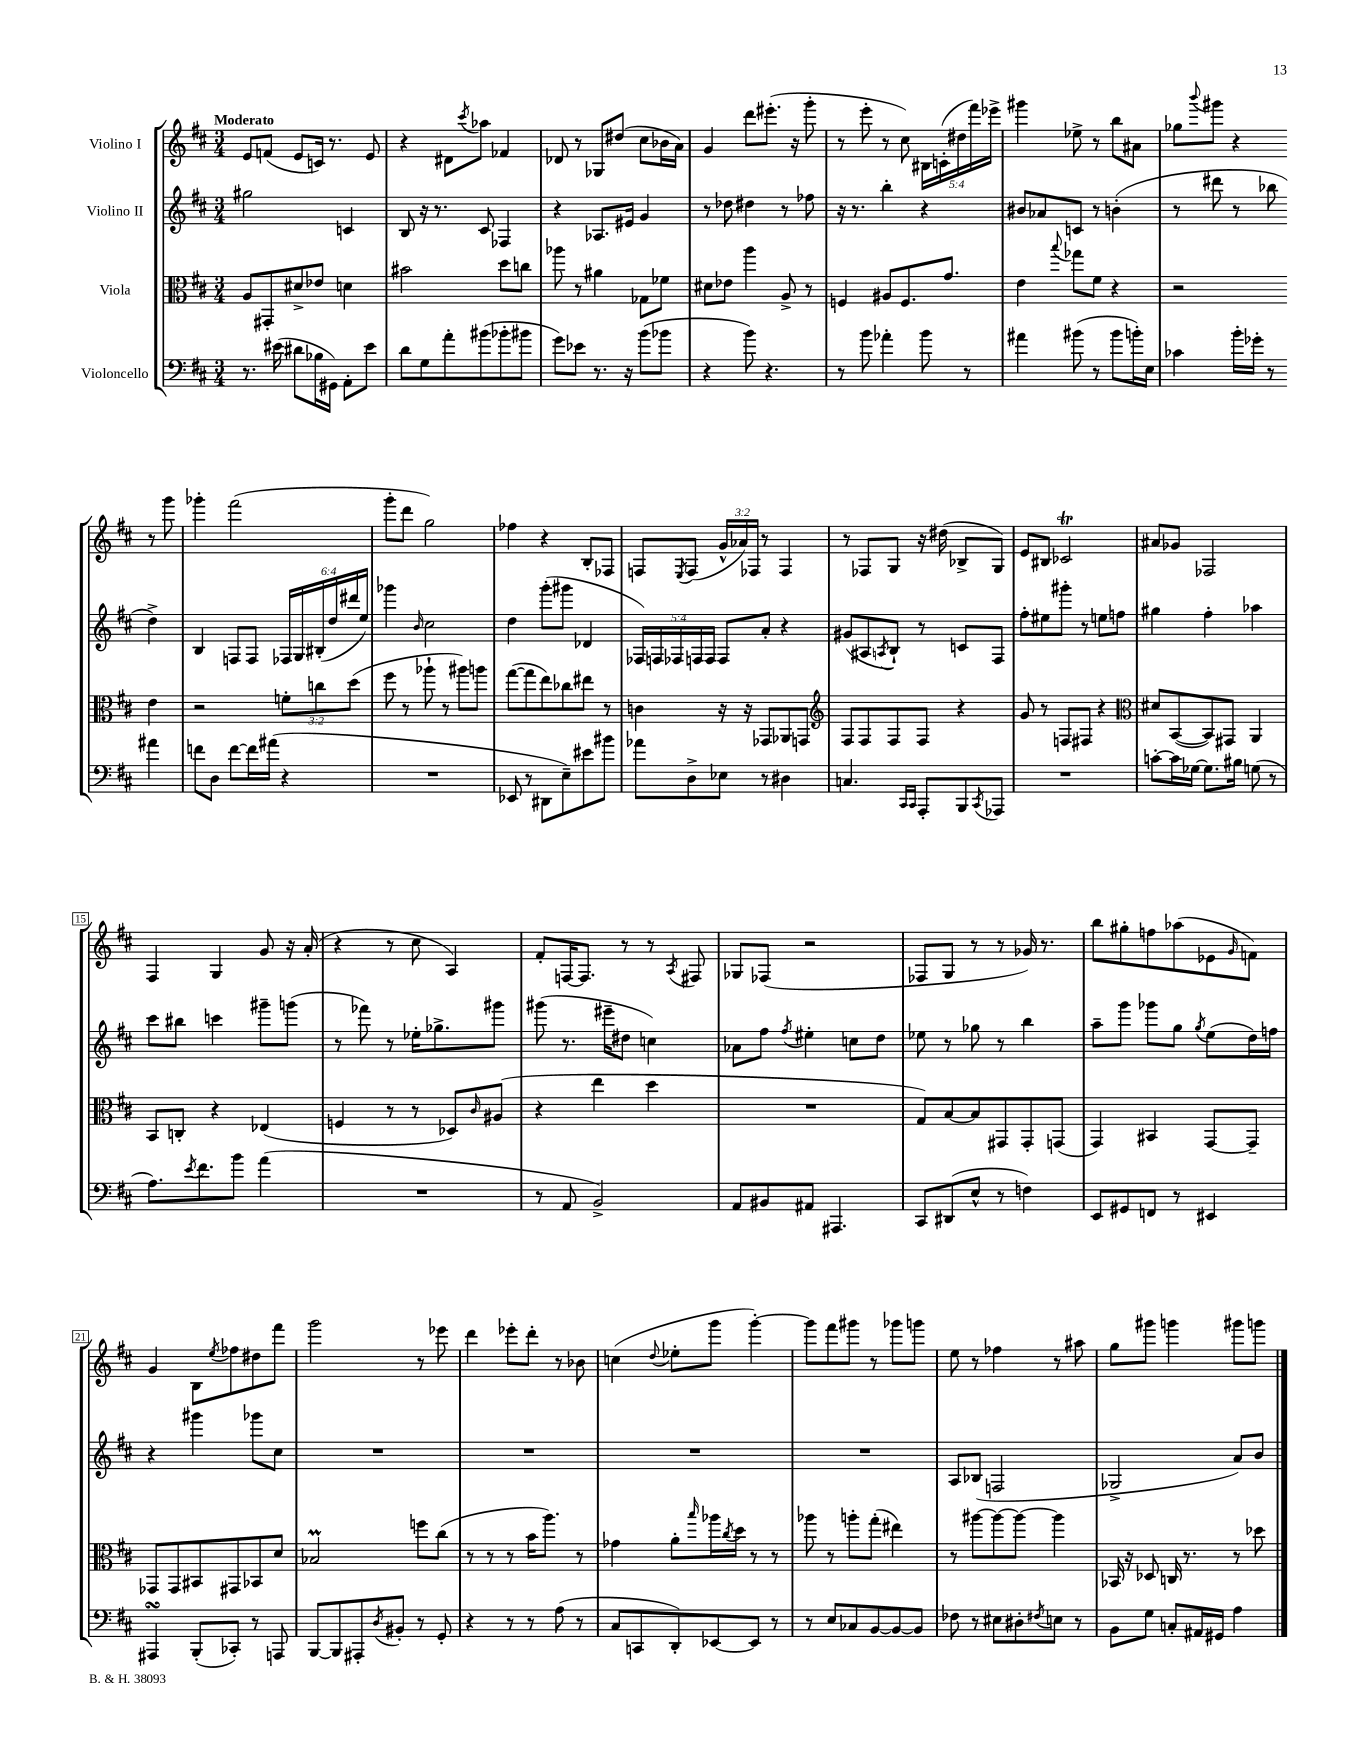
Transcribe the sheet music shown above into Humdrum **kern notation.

**kern	**kern	**kern	**kern
*staff4	*staff3	*staff2	*staff1
*clefF4	*clefC3	*clefG2	*clefG2
*k[f#c#]	*k[f#c#]	*k[f#c#]	*k[f#c#]
*M3/4	*M3/4	*M3/4	*M3/4
8.r	8A	2gg#	8e
.	8GG#'	.	(8f
(16e#	.	.	.
8d#	8d#^	.	8e
16B-	8e-	.	16c)
16GG#)	.	.	8.r
8AA'	4d	4c	.
8e#	.	.	8e
=	=	=	=
8d	2b#	8B	4r
8G	.	16r	.
.	.	8.r	.
8a'	.	.	8d#
.	.	.	8qccc#
(8b#	.	8c#	8aa-
8b-'	8dd	4F-	4f-
8b#	8cc	.	.
=	=	=	=
8g)	8aa-	4r	8d-
8e-	8r	.	8r
8.r	4a#	8.A-	8G-
.	.	.	(8dd#
16r	.	16e#	.
(8b	8G-	4g	8cc#
8b-	8f-	.	16b-
.	.	.	16a)
=	=	=	=
4r	8d#	8r	4g
.	8e-	8dd-	.
8b)	4aa	4dd#	8ddd
4.r	.	.	(8.eee#'
.	8A^	8r	.
.	.	.	16r
.	8r	8ff-	8ggg'
=	=	=	=
8r	4F	16r	8r
.	.	8.r	.
8b	.	.	8eee'
4a-'	8A#	4bb'	8r
.	8.F	.	8cc#)
8b	.	4r	20B#
.	.	.	(20c'
.	8.g	.	.
.	.	.	20dd#
8r	.	.	.
.	.	.	20fff#)
.	.	.	20eee-^
=	=	=	=
4a#	4e	8b#	4ggg#
.	.	8a-	.
.	8qqbb	.	.
(8b#	8gg-	8c	8ee-^
8r	8f#	8r	8r
8b#	4r	(4b'	8bb
16b')	.	.	8a#
16E	.	.	.
=	=	=	=
4c-	2r	8r	8gg-
.	.	.	8qqbbb
.	.	8ddd#	8ggg#
16b'	.	8r	4r
16g-'	.	.	.
8r	.	8bb-	.
4a#	4e	4dd^)	8r
.	.	.	8ggg#
=	=	=	=
8f	2r	4B	4ggg-'
8D	.	.	.
[8f	.	8F	(2fff#
16f]	.	8F	.
(16a#	.	.	.
4r	12f'	24F-	.
.	.	24G	.
.	12cc	(24B#'	.
.	.	24dd	.
.	(12dd	24ddd#	.
.	.	24ee)	.
=	=	=	=
2.r	8ff#	4ggg-	8ggg'
.	8r	.	8ddd
.	.	16qqb	.
.	8aa-`	2cc#	2gg)
.	8r	.	.
.	8aa#)	.	.
.	8aa	.	.
=	=	=	=
8EE-	([8gg	4dd	4ff-
8r	8gg]	.	.
8DD#	8ee)	(8ggg'	4r
8E~)	8cc-	8ggg#	.
8e#	8ee#	4d-	8B'
8b#	8r	.	8F-
=	=	=	=
8a-	4c	20F-)	8F
.	.	20F	.
.	.	20F-	.
.	.	.	8qE
8D^	.	.	(8F
.	.	20F	.
.	.	20F	.
8E-	16r	8F	24g^^
.	.	.	24a-)
.	16r	.	.
.	.	.	24F-
8r	8GG-	8a'	8r
4D#	8AA-	4r	4F-
.	8GG	.	.
=	=	=	=
*	*clefG2	*	*
4.C	8F#	(8g#	8r
.	8F#	8A#	8F-
.	.	8qA	.
.	8F#	8B`)	8G
16qqCC#	.	.	.
16qqCC#	.	.	.
8AAA'	8F#	8r	16r
.	.	.	(16dd#
8BBB	4r	8c	8B-^
8qCC#	.	.	.
8AAA-	.	8F#	8G)
=	=	=	=
2.r	8g	8ff#'	8e
.	8r	8ee#	8B#
.	8F	8ggg#'	2c-
.	8F#	8r	.
.	4r	8ee	.
.	.	8ff	.
=	=	=	=
*	*clefC3	*	*
[8c'	8d#	4gg#	8a#
16c]	([8BB	.	8g-
[16G-	.	.	.
8.G-]	8BB])	4ff#'	2F-
.	8GG#	.	.
16B#	.	.	.
(8G	4AA	4aa-	.
8r	.	.	.
=	=	=	=
8.A)	8BB	8ccc#	4F#
.	8C'	8bb#	.
8qe	.	.	.
8.f#	.	.	.
.	4r	4ccc	4G
8b	.	.	.
(4a	(4E-	8ggg#~	8g
.	.	(8ggg	16r
.	.	.	(16a'
=	=	=	=
2.r	4F	8r	4r
.	.	8fff-)	.
.	8r	8r	8r
.	8r	16ee-'	8cc#
.	.	8.gg-^	.
.	8D-)	.	4A)
.	16qqc#	.	.
.	(8A#	8ggg#	.
=	=	=	=
8r	4r	(8ggg#	8f#'
8AA	.	8.r	[16F
.	.	.	8.F]
2BB^)	4ee	.	.
.	.	16eee#~	.
.	.	8dd#	8r
.	4dd	4cc)	8r
.	.	.	8qA
.	.	.	8F#
=	=	=	=
8AA	2.r	8a-	8G-
8BB#	.	8ff#	(8F-
.	.	8qff#	.
8AA#	.	4ee#'	2r
4.AAA#	.	.	.
.	.	8cc	.
.	.	8dd	.
=	=	=	=
8CC#	8G)	8ee-	8F-
(8DD#	[8B	8r	8G
8E^^	8B]	8gg-	8r
8r	8GG#	8r	8r
4F)	8GG#'	4bb	16g-)
.	.	.	8.r
.	(8GG	.	.
=	=	=	=
8EE	4GG)	8aa~	8bb
8GG#	.	8ggg	8gg#'
8FF	4BB#	8ggg-	8ff
8r	.	8gg	(8aa-
.	.	8qgg	.
4EE#	[8GG	(8ee	8e-
.	.	.	16qqg
.	8GG~]	16dd)	8f)
.	.	16ff	.
=	=	=	=
4AAA#	8GG-	4r	4g
.	8GG-	.	.
(8BBB'	8BB#	4ggg#	8B
.	.	.	8qee
8CC-')	8GG#	.	8ff-
8r	8BB-	8ggg-	8dd#
8AAA	8d	8cc#	8fff#
=	=	=	=
[8BBB	2B-	2.r	2ggg
8BBB]	.	.	.
8AAA#'	.	.	.
8qD	.	.	.
8BB#'	.	.	.
8r	8ff	.	8r
8GG'	(8cc#	.	8eee-
=	=	=	=
4r	8r	2.r	4ddd
.	8r	.	.
8r	8r	.	8eee-'
8r	16b	.	8ddd'
.	8.aa)	.	.
(8A	.	.	8r
8r	8r	.	8b-
=	=	=	=
8C#	4g-	2.r	(4cc
8CC	.	.	.
.	.	.	8qqdd
8DD')	8a'	.	8ee-'
.	16qqbb	.	.
[8EE-	16aa-	.	8ggg
.	8qcc#	.	.
.	16dd	.	.
8EE-]	8r	.	[4ggg')
8r	8r	.	.
=	=	=	=
8r	8aa-	2.r	8ggg]
8E	8r	.	8fff#
8C-	8aa'	.	8ggg#
[8BB	(8gg'	.	8r
8BB_	4ee#)	.	8ggg-
8BB]	.	.	8ggg
=	=	=	=
8F-	8r	8A	8ee
8r	[8aa#	(8B-	8r
8E#	8aa#_	2F	4ff-
8D#'	8aa#_	.	.
8qF#	.	.	.
8E	4aa#]	.	8r
8r	.	.	8aa#
=	=	=	=
8BB	16BB-	2G-^	8gg
.	16r	.	.
8G	8D-	.	8ggg#
8C'	16C	.	4ggg
.	8.r	.	.
16AA#	.	.	.
16GG#	.	.	.
4A	8r	8a)	8ggg#
.	8dd-	8b	8ggg
==	==	==	==
*-	*-	*-	*-
